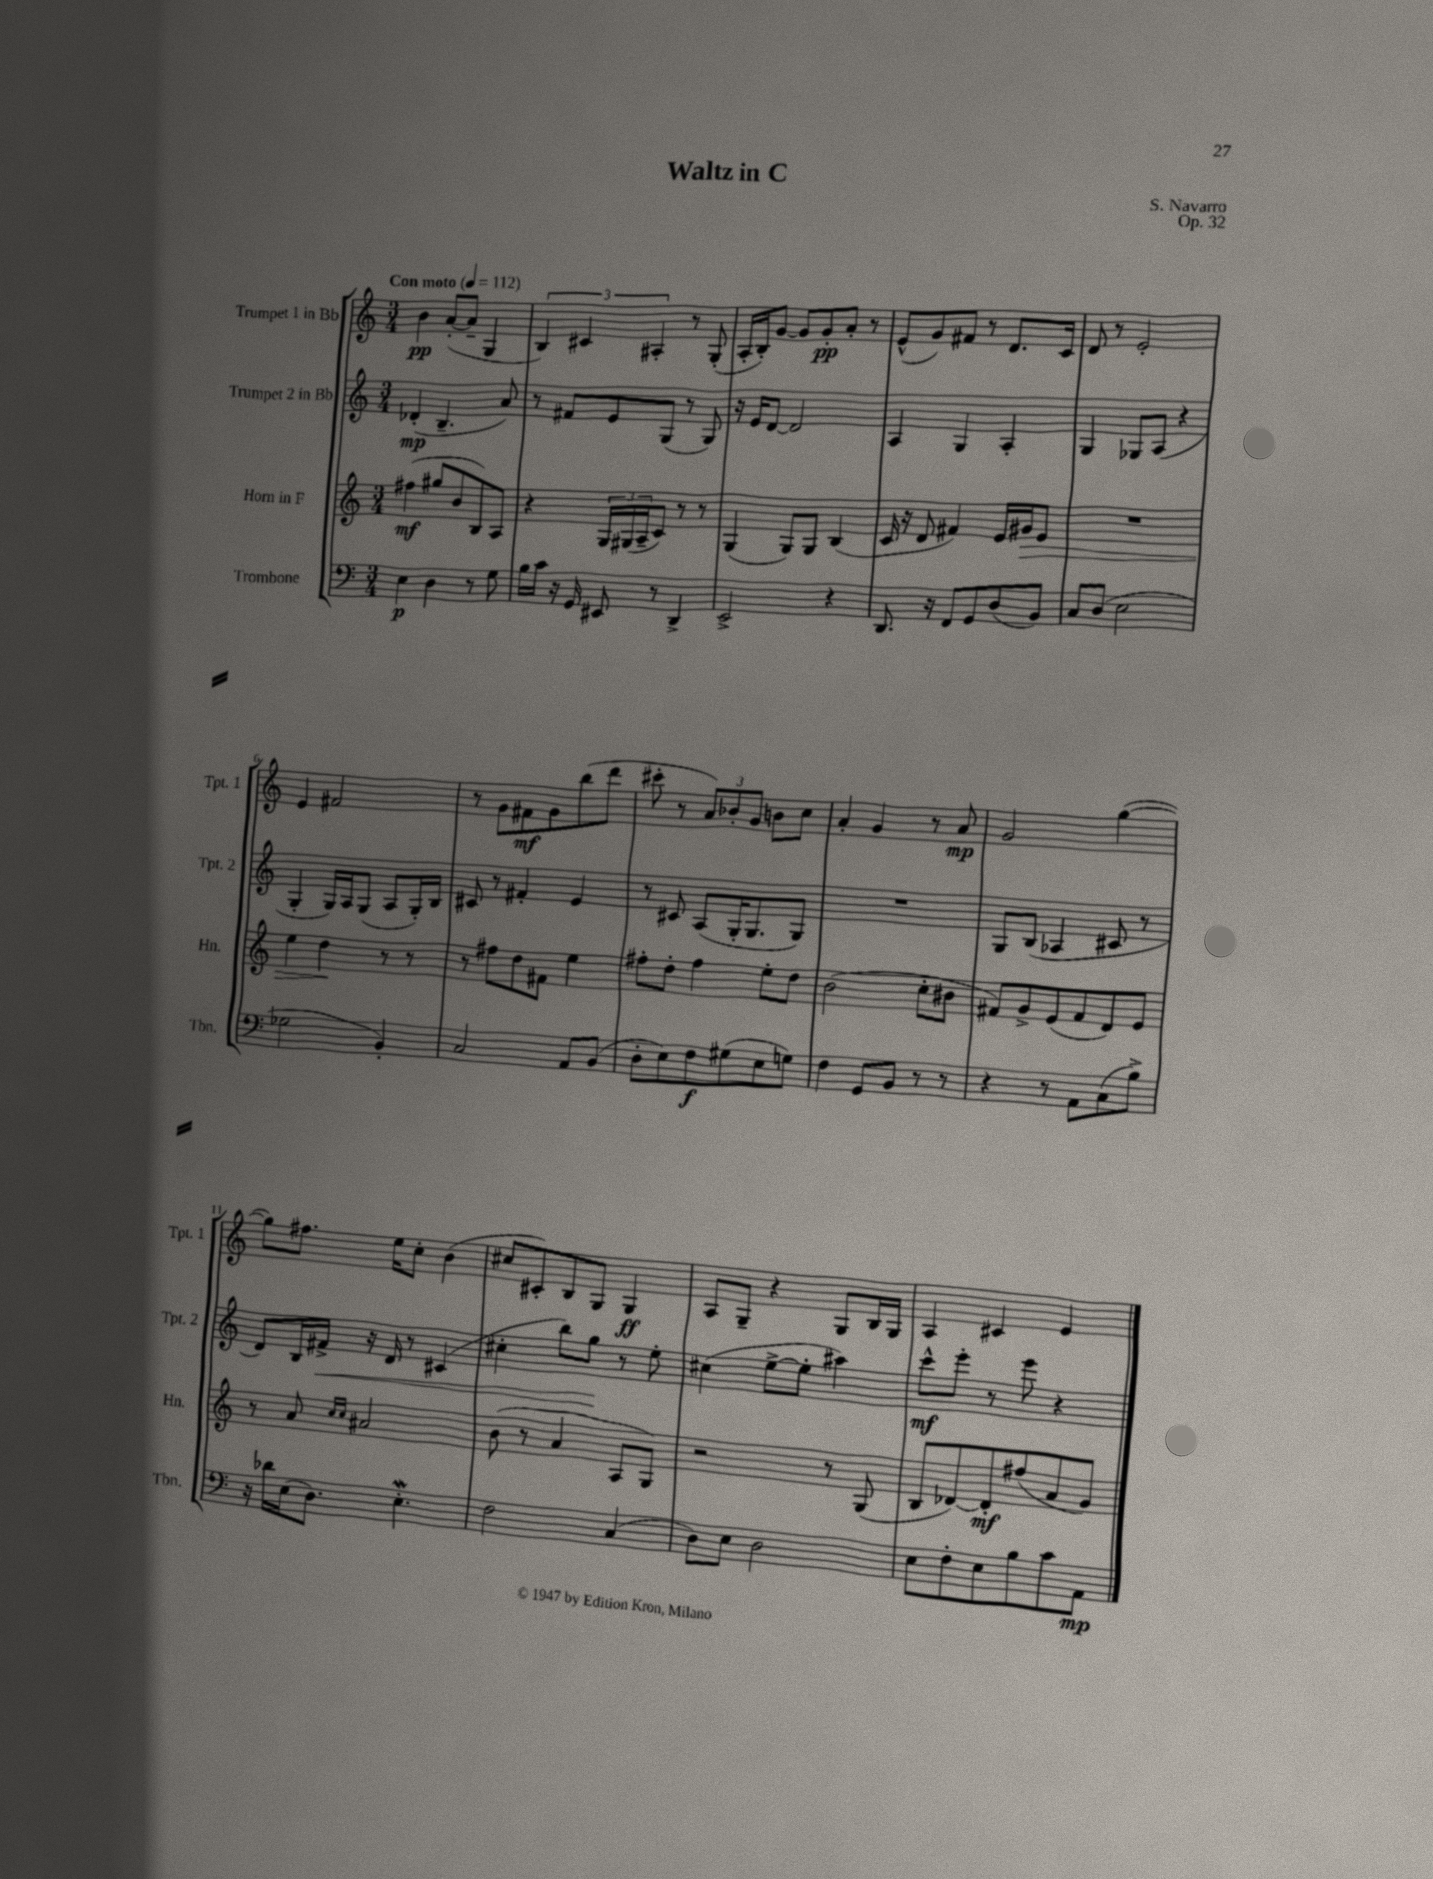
\header { title = "Waltz in C" composer = "S. Navarro" opus = "Op. 32" }
<<
\new StaffGroup <<
\new Staff = "s0" \with { instrumentName = "Trumpet 1 in Bb" shortInstrumentName = "Tpt. 1" } {
    \clef treble \key c \major \numericTimeSignature \time 3/4 \tempo "Con moto" 4 = 112
    b'4\pp a'8~-.( a'8-- g4 |
    \tuplet 3/2 { b4) cis'4 ais4-. } r8 g8-.( |
    a16-. b16-.) g'8~ g'8 g'8-.\pp a'8-. r8 |
    e'8-^( g'8) fis'8 r8 d'8. c'16 |
    d'8 r8 e'2-. |
    e'4 fis'2 |
    r8 g'8 fis'8\mf g'8 b''8( d'''8 |
    cis'''8-. r8 \tuplet 3/2 { a'8) bes'8-. g'8 } b'8 c''8 |
    a'4-. g'4 r8 a'8\mp |
    g'2 g''4~( |
    g''8) fis''8. e''16 c''8-. b'4( |
    cis''8 cis'8-.) b8 g8 g4\ff |
    a8 g8-- r4 g8 b16 g16 |
    a4 cis'4 e'4 \bar "|." |
}
\new Staff = "s1" \with { instrumentName = "Trumpet 2 in Bb" shortInstrumentName = "Tpt. 2" } {
    \clef treble \key c \major \numericTimeSignature \time 3/4
    des'4-.\mp( b4.-- a'8) |
    r8 fis'8 e'8 g8( r8 g8) |
    r16 e'16 d'8~ d'2 |
    a4 g4 a4-. |
    g4 ges8 a8( r4 |
    g4-. g16) a16 g8( a8 g16-.) b16 |
    cis'8 r8 fis'4-. e'4 |
    r8 cis'8 a8( g16-. g8. g8) |
    R2. |
    g8 b8( aes4 cis'8 r8 |
    d'8) b16 fis'16->\< r16 d'16 r8 cis'4( |
    cis''4-. b''8) g''8\! r8 e''8-. |
    cis''4( e''8~-> e''8-. ais''4) |
    c'''8-^\mf e'''8-. r8 e'''8 r4 \bar "|." |
}
\new Staff = "s2" \with { instrumentName = "Horn in F" shortInstrumentName = "Hn." } {
    \clef treble \key c \major \numericTimeSignature \time 3/4
    fis''4\mf( gis''8 b'8 b8) a8 |
    r4 \tuplet 3/2 { g16 gis16( a16-- } c'8) r8 r8 |
    g4( g8) g8 b4( |
    c'16 r16 d'8 fis'4) e'16 gis'16\> e'8 |
    R2. |
    e''4 d''4\! r8 r8 |
    r8 fis''8 d''8 fis'8 e''4 |
    fis''8-. d''8-. fis''4 e''8-. d''8 |
    b'2( c''8-. bis'8 |
    fis'8) g'8-> e'8( fis'8 d'8) e'8 |
    r8 a'8 \grace { c''16 c''16 } ais'2 |
    b'8( r8 a'4 a8 g8) |
    r2 r8 g8( |
    b8 des'8~) des'8-.\mf fis''8( a'8 g'8) \bar "|." |
}
\new Staff = "s3" \with { instrumentName = "Trombone" shortInstrumentName = "Tbn." } {
    \clef bass \key c \major \numericTimeSignature \time 3/4
    e4\p d4 r8 g8 |
    b16 c'16 r16 g,16 eis,8 r8 d,4-> |
    e,2-> r4 |
    d,8. r16 f,8 g,8 d8( b,8) |
    c8 d8( e2 |
    ges2 b,4-.) |
    c2 a,8 b,8( |
    d8-. e8) f8\f gis8( e8 g8) |
    f4 g,8 b,8 r8 r8 |
    r4 r8 a,8 c8( b8->) |
    r16 des'16 e16( d8.) e4.-.\mordent |
    f2 c4( |
    d8) e8 d2 |
    e8 f8-. e8 b8 c'8 a,8\mp \bar "|." |
}
>>
>>
